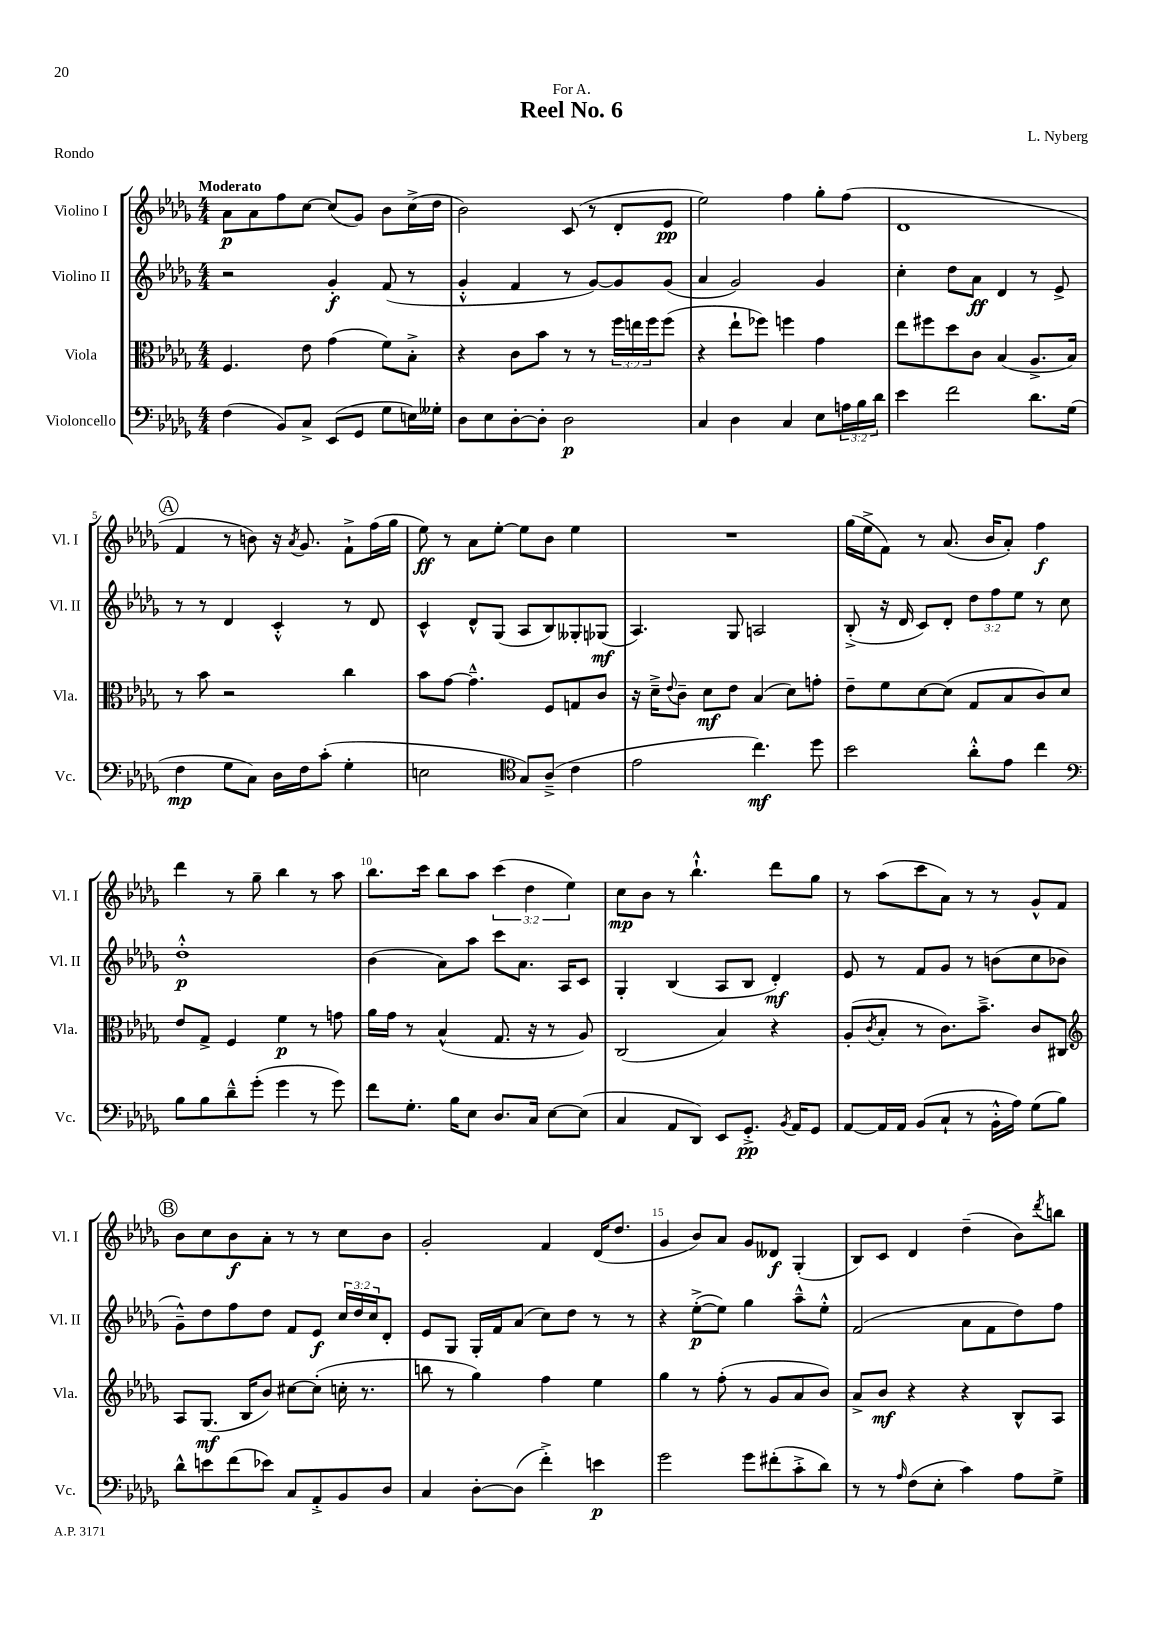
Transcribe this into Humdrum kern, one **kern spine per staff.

**kern	**kern	**kern	**kern
*staff4	*staff3	*staff2	*staff1
*clefF4	*clefC3	*clefG2	*clefG2
*k[b-e-a-d-g-]	*k[b-e-a-d-g-]	*k[b-e-a-d-g-]	*k[b-e-a-d-g-]
*M4/4	*M4/4	*M4/4	*M4/4
(4F	4.F	2r	8a-
.	.	.	8a-
8BB-)	.	.	8ff
8C^	8e-	.	[8cc
(8EE-	(4g-	4g-'	(8cc]
8GG-	.	.	8g-)
8G-	8f)	(8f	8b-
16E)	8B-'^	8r	(16cc^
16G--'	.	.	16dd-
=	=	=	=
8D-	4r	4g-'^^	2b-)
8E-	.	.	.
[8D-'	8c	4f	.
8D-']	8b-	.	.
2D-	8r	8r	(8c
.	8r	[8g-)	8r
.	24ff	8g-]	8d-'
.	24ee	.	.
.	24ff	.	.
.	(8ff	(8g-	8e-
=	=	=	=
4C	4r	4a-	2ee-)
4D-	8ee-`	2g-)	.
.	8ff-)	.	.
4C	4ff	.	4ff
8E-	4g-	4g-	8gg-'
24A	.	.	(8ff
24B-	.	.	.
24d-	.	.	.
=	=	=	=
4e-	8ee-	4cc'	1d-
.	8ff#	.	.
2f	8dd-	8dd-	.
.	8c	8a-	.
.	(4B-	4d-	.
8.d-	8.A-^	8r	.
.	.	8e-^	.
(16G-	16B-)	.	.
=	=	=	=
4F	8r	8r	4f
.	8b-	8r	.
8G-	2r	4d-	8r
8C)	.	.	8b)
16D-	.	4c'^^	16r
.	.	.	8qa-
16F	.	.	8.g-
(8c'	.	.	.
4G-'	4cc	8r	8f`^
.	.	8d-	(16ff
.	.	.	16gg-
=	=	=	=
2E	8b-	4c^^	8ee-)
.	[8g-	.	8r
.	4.g-~^^]	8d-^^	8a-
.	.	(8G-	[8ee-'
*clefC4	*	*	*
8G-)	.	8A-	8ee-]
(8A-~^	8F	8B-)	8b-
4c	8G	8G--'	4ee-
.	8c	(8G-	.
=	=	=	=
2e-	16r	4.A-)	1r
.	16d-~^	.	.
.	8qqe-	.	.
.	8c~	.	.
.	8d-	.	.
.	8e-	8G-	.
4.cc)	(4B-	2A	.
.	8d-)	.	.
8dd-	8g'	.	.
=	=	=	=
2b-	8e-~	(8B-'^	(16gg-
.	.	.	16ee-^
.	8f	16r	8f)
.	.	16d-	.
.	[8d-	8c)	8r
.	(8d-]	8d-'	(8.a-
8a-'^^	8G-	12dd-	.
.	.	.	16b-
.	.	12ff	.
8e-	8B-	.	8a-')
.	.	12ee-	.
4cc	8c)	8r	4ff
.	8d-	8cc	.
=	=	=	=
*clefF4	*	*	*
8B-	8e-	1dd-'^^	4ddd-
8B-	8G-^	.	.
8d-~^^	4F	.	8r
(8g-'	.	.	8gg-~
4g-	4f	.	4bb-
8r	8r	.	8r
8g-)	8g	.	8aa-
=	=	=	=
8f	16a-	(4b-	8.bb-
.	16g-	.	.
8.G-'	8r	.	.
.	.	.	16ccc
.	(4B-^^	8a-)	8bb-
16B-	.	.	.
8E-	.	8aa-	8aa-
8.D-	8.G-	8ccc	(6ccc
.	.	8.a-	.
.	.	.	6dd-
16C	16r	.	.
[8E-	8r	.	.
.	.	16A-	.
.	.	.	6ee-)
(8E-]	8A-)	8c	.
=	=	=	=
4C	(2C	4G-'	8cc
.	.	.	8b-
8AA-	.	(4B-	8r
8DD-)	.	.	4.bb-`^^
8EE-	4B-)	8A-	.
8.GG-'^	.	8B-	.
.	4r	4d-')	8ddd-
8qBB-	.	.	.
16AA-	.	.	.
8GG-	.	.	8gg-
=	=	=	=
[8AA-	(8A-'	8e-	8r
.	8qc	.	.
16AA-]	8B-'	8r	(8aa-
16AA-	.	.	.
(8BB-	8r	8f	8ccc
8C`	8.c)	8g-	8a-)
8r	.	8r	8r
.	8.b-~^	.	.
16BB-'^^	.	(8b	8r
16A-)	.	.	.
(8G-	8c	8cc	8g-^^
8B-)	8C#	8b-	8f
=	=	=	=
*	*clefG2	*	*
8d-^^	8A-	8g-~^^)	8b-
8e	(8.G-	8dd-	8cc
(8f	.	8ff	8b-
.	16B-	.	.
8e-)	8b-)	8dd-	8a-'
8C	[8cc#	8f	8r
8AA-'^	(8cc#']	8e-	8r
8BB-	16cc'	24cc	8cc
.	.	24dd-	.
.	8.r	.	.
.	.	24cc	.
8D-	.	8d-'	8b-
=	=	=	=
4C	8bb	8e-	2g-'
.	8r	8G-	.
[8D-'	4gg-)	16G-'	.
.	.	16f	.
(8D-]	.	(8a-	.
4f'^)	4ff	8cc)	4f
.	.	8dd-	.
4e	4ee-	8r	(16d-
.	.	.	8.dd-
.	.	8r	.
=	=	=	=
2g-	4gg-	4r	4g-
.	8r	([8ee-'^	8b-)
.	(8ff'	8ee-])	8a-
8g-	8r	4gg-	8g-
(8f#'	8g-	.	8d--
8c'^	8a-	8aa-~^^	(4G-'
8d-)	8b-)	8ee-'^^	.
=	=	=	=
8r	8a-^	(2f	8B-)
8r	8b-	.	8c
16qqA-	.	.	.
(8F	4r	.	4d-
8E-'	.	.	.
4c)	4r	8a-	(4dd-~
.	.	8f	.
8A-	8B-^^	8dd-)	8b-)
.	.	.	8qddd-
8G-^	8A-	8ff	8bb
==	==	==	==
*-	*-	*-	*-
